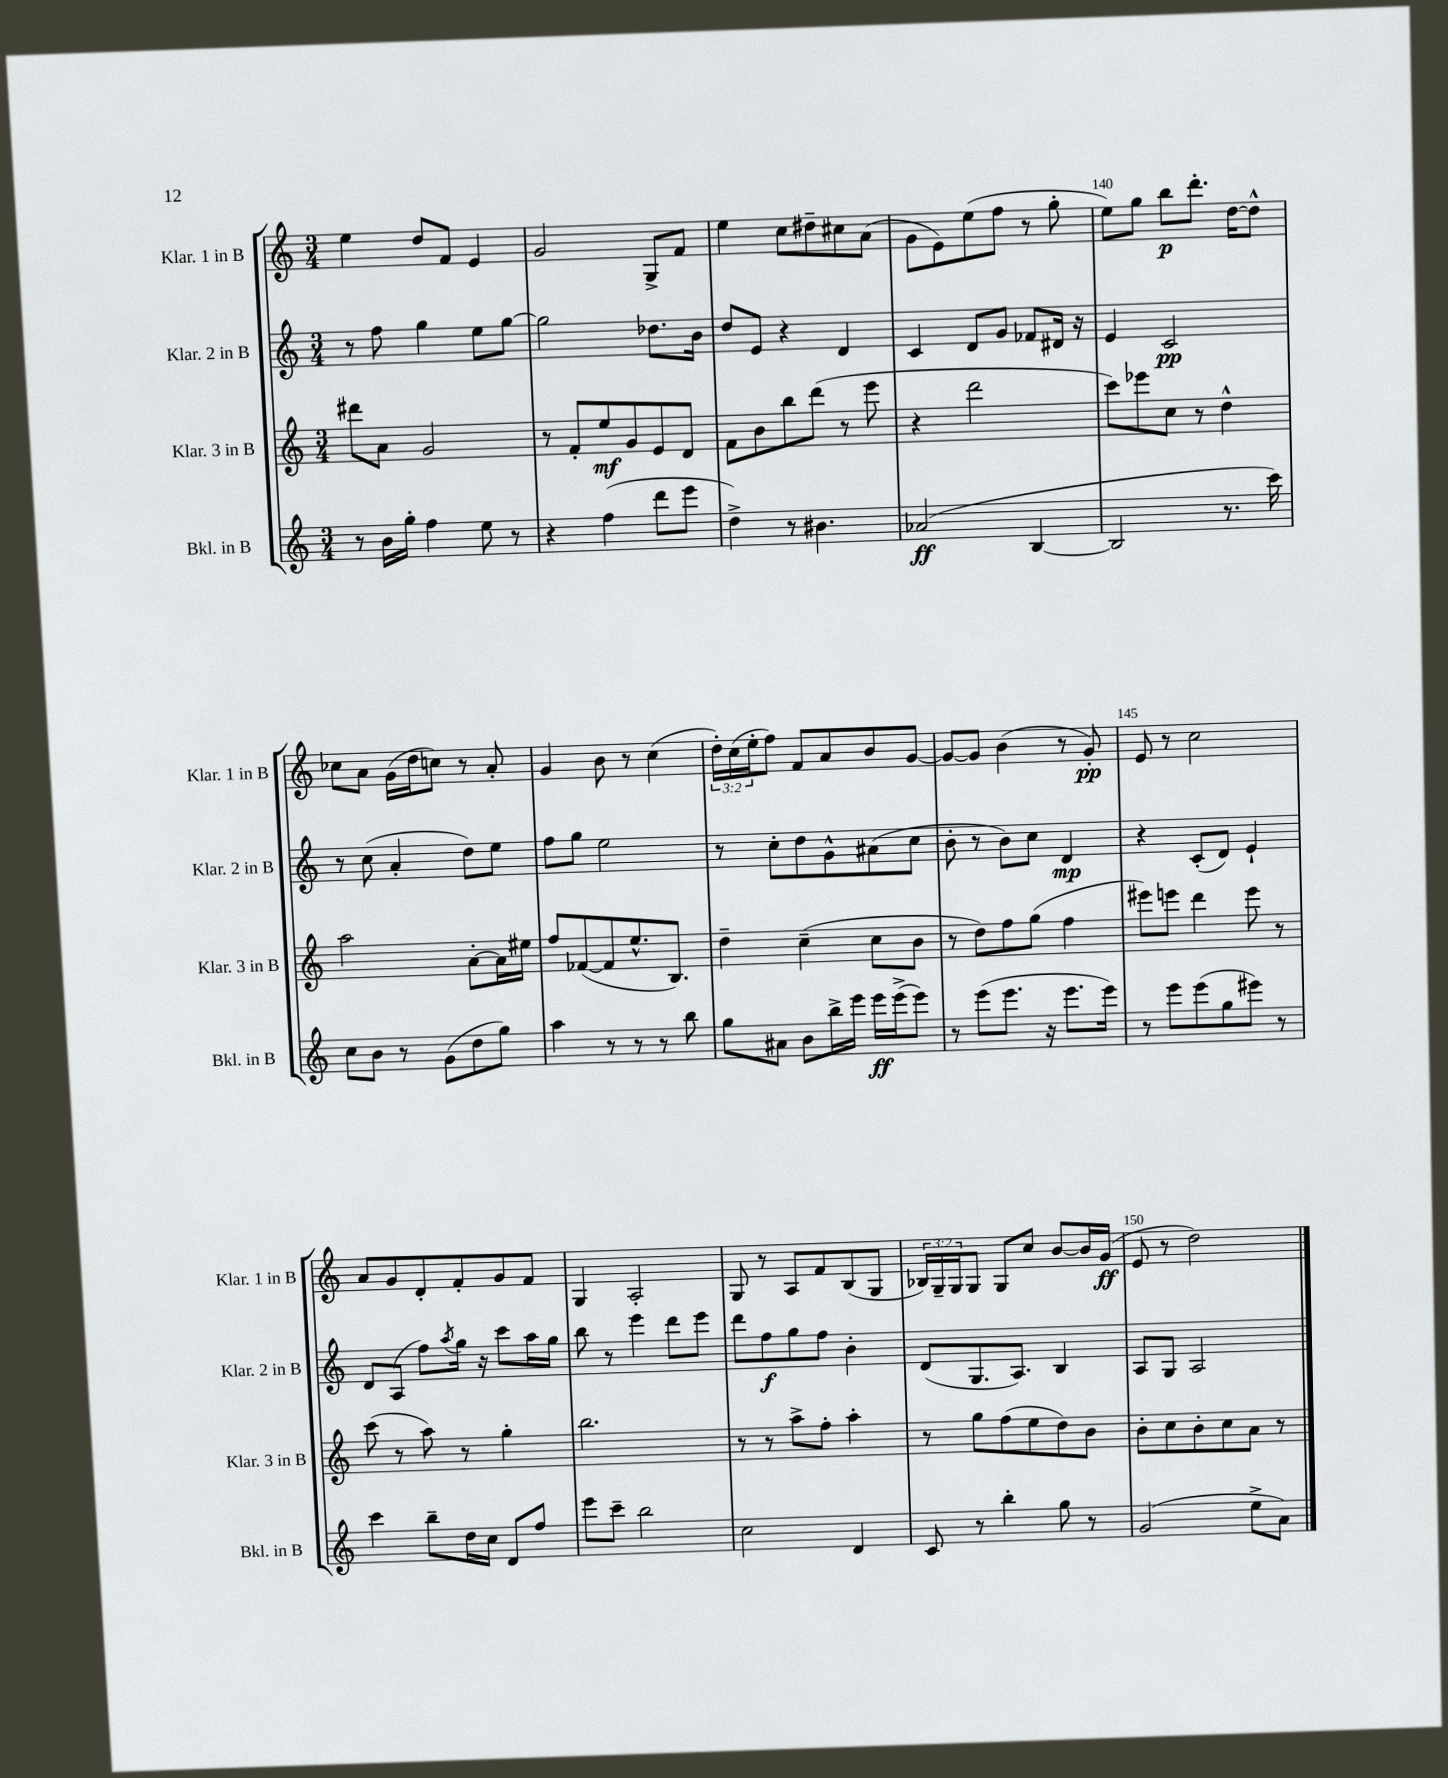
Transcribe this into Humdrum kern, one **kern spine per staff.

**kern	**dynam	**kern	**dynam	**kern	**dynam	**kern	**dynam
*part4	*part4	*part3	*part3	*part2	*part2	*part1	*part1
*staff4	*staff4	*staff3	*staff3	*staff2	*staff2	*staff1	*staff1
*I"Bkl. in B	*	*I"Klar. 3 in B	*	*I"Klar. 2 in B	*	*I"Klar. 1 in B	*
*I'Bkl. in B	*	*I'Klar. 3 in B	*	*I'Klar. 2 in B	*	*I'Klar. 1 in B	*
*clefG2	*	*clefG2	*	*clefG2	*	*clefG2	*
*k[]	*	*k[]	*	*k[]	*	*k[]	*
*M3/4	*	*M3/4	*	*M3/4	*	*M3/4	*
=136	=136	=136	=136	=136	=136	=136	=136
8r	.	8ddd#X\L	.	8r	.	4ee\	.
16b\LL	.	8a\J	.	8ff\	.	.	.
16gg'\JJ	.	.	.	.	.	.	.
4ff\	.	2g/	.	4gg\	.	8dd/L	.
.	.	.	.	.	.	8f/J	.
8ee\	.	.	.	8ee\L	.	4e/	.
8r	.	.	.	[8gg\J	.	.	.
=137	=137	=137	=137	=137	=137	=137	=137
4r	.	8r	.	2gg\]	.	2g/	.
.	.	8f'/L	.	.	.	.	.
(4ff\	.	8ee/	mf	.	.	.	.
.	.	8g/	.	.	.	.	.
8ddd\L	.	8e/	.	8.dd-X\L	.	8G^/L	.
8eee\J	.	8d/J	.	.	.	8f/J	.
.	.	.	.	16b\Jk	.	.	.
=138	=138	=138	=138	=138	=138	=138	=138
4dd^\)	.	8f\L	.	8dd/L	.	4ee\	.
.	.	8b\	.	8e/J	.	.	.
8r	.	8bb\	.	4r	.	8cc\L	.
4.b#X\	.	(8ddd\J	.	.	.	8dd#X~\	.
.	.	8r	.	4d/	.	8cc#X\	.
.	.	8eee\	.	.	.	(8a\J	.
=139	=139	=139	=139	=139	=139	=139	=139
(2a-X/	ff	4r	.	4c/	.	8g\L	.
.	.	.	.	.	.	8e\)	.
.	.	2ddd\	.	8d/L	.	(8ee\	.
.	.	.	.	8g/J	.	8ff\J	.
[4B/	.	.	.	8f-X/L	.	8r	.
.	.	.	.	16d#X/Jk	.	8gg'\	.
.	.	.	.	16r	.	.	.
=140	=140	=140	=140	=140	=140	=140	=140
2B/]	.	8ccc\L)	.	4e/	.	8ee\L)	.
.	.	8eee-X\	.	.	.	8gg\J	.
.	.	8cc\J	.	2c/	pp	8bb\L	p
.	.	8r	.	.	.	8.ddd'\J	.
8.r	.	4dd^^\	.	.	.	.	.
.	.	.	.	.	.	[16dd\KL	.
.	.	.	.	.	.	8dd^^\J]	.
16ccc\)	.	.	.	.	.	.	.
!!LO:LB:g=z
=141	=141	=141	=141	=141	=141	=141	=141
8cc\L	.	2aa\	.	8r	.	8cc-X\L	.
8b\J	.	.	.	(8cc\	.	8a\J	.
8r	.	.	.	4a'/	.	(16g\LL	.
.	.	.	.	.	.	16dd\J	.
(8g\L	.	.	.	.	.	8ccn\J)	.
8dd\	.	[8a'\L	.	8dd\L)	.	8r	.
8gg\J)	.	16a\L]	.	8ee\J	.	8a'/	.
.	.	16ee#X\JJ	.	.	.	.	.
=142	=142	=142	=142	=142	=142	=142	=142
4aa\	.	8ff/L	.	8ff\L	.	4g/	.
.	.	([8f-X/	.	8gg\J	.	.	.
8r	.	8f-/]	.	2ee\	.	8b\	.
8r	.	8.ee^^/	.	.	.	8r	.
8r	.	.	.	.	.	(4cc\	.
.	.	8.B/J)	.	.	.	.	.
8bb\	.	.	.	.	.	.	.
=143	=143	=143	=143	=143	=143	=143	=143
8gg\L	.	4dd~\	.	8r	.	24dd'\LL)	.
.	.	.	.	.	.	(24cc\	.
.	.	.	.	.	.	24ee'\J	.
8a#X\J	.	.	.	8cc'\L	.	8ff\J)	.
8b\L	.	(4cc~\	.	8dd\	.	8f/L	.
16bb^\L	.	.	.	8g^^\	.	8a/	.
16eee\JJ	.	.	.	.	.	.	.
16eee\LL	ff	8cc\L	.	(8a#X\	.	8b/	.
(16eee^\J	.	.	.	.	.	.	.
8eee\J)	.	8b\J	.	8cc\J	.	[8g/J	.
=144	=144	=144	=144	=144	=144	=144	=144
8r	.	8r	.	8b'\	.	8g/L_	.
(8eee\L	.	8dd\L)	.	8r	.	8g/J]	.
8.eee\J	.	8ff\	.	8b\L)	.	(4b\	.
.	.	(8gg\J	.	8cc\J	.	.	.
16r	.	.	.	.	.	.	.
8.eee\L	.	4ff\	.	4d/	mp	8r	.
.	.	.	.	.	.	8g'/)	pp
16eee\Jk)	.	.	.	.	.	.	.
=145	=145	=145	=145	=145	=145	=145	=145
8r	.	8eee#X\L)	.	4r	.	8e/	.
8eee\L	.	8eeen\J	.	.	.	8r	.
(8eee\	.	4ddd\	.	(8c'/L	.	2cc\	.
8gg\	.	.	.	8d/J)	.	.	.
8eee#X\J)	.	8eee\	.	4e`/	.	.	.
8r	.	8r	.	.	.	.	.
!!LO:LB:g=z
=146	=146	=146	=146	=146	=146	=146	=146
4ccc\	.	(8ccc\	.	8d/L	.	8a/L	.
.	.	8r	.	(8A/J	.	8g/	.
8bb~\L	.	8aa\)	.	8ff\L)	.	8d'/	.
.	.	.	.	8qaa/	.	.	.
16dd\L	.	8r	.	16gg\Jk	.	8f'/	.
16cc\JJ	.	.	.	16r	.	.	.
8d/L	.	4gg'\	.	8ccc\L	.	8g/	.
8ff/J	.	.	.	16aa\L	.	8f/J	.
.	.	.	.	16gg\JJ	.	.	.
=147	=147	=147	=147	=147	=147	=147	=147
8eee\L	.	2.bb\	.	8bb\	.	4G/	.
8ccc~\J	.	.	.	8r	.	.	.
2bb\	.	.	.	4eee\	.	2A'/	.
.	.	.	.	8ddd\L	.	.	.
.	.	.	.	8eee\J	.	.	.
=148	=148	=148	=148	=148	=148	=148	=148
2cc\	.	8r	.	8ddd\L	.	8G/	.
.	.	8r	.	8ff\	f	8r	.
.	.	8aa^\L	.	8gg\	.	8A/L	.
.	.	8ff'\J	.	8ff\J	.	8f/	.
4d/	.	4aa'\	.	4b'\	.	(8B/	.
.	.	.	.	.	.	8G/J	.
=149	=149	=149	=149	=149	=149	=149	=149
8c/	.	8r	.	(8d/L	.	24B-X/LL)	.
.	.	.	.	.	.	24G~/	.
.	.	.	.	.	.	24G/J	.
8r	.	8gg\L	.	8.G/	.	8G/J	.
4bb'\	.	(8ff\	.	.	.	8G/L	.
.	.	.	.	8.A/J)	.	.	.
.	.	8ee\	.	.	.	8cc/J	.
8gg\	.	8dd\)	.	4B/	.	[8b/L	.
8r	.	8b\J	.	.	.	16b/L]	.
.	.	.	.	.	.	(16g/JJ	ff
=150	=150	=150	=150	=150	=150	=150	=150
(2g/	.	8b'\L	.	8A/L	.	8e/	.
.	.	8cc\	.	8G/J	.	8r	.
.	.	8b'\	.	2A/	.	2dd\)	.
.	.	8cc\	.	.	.	.	.
8ee^\L	.	8a\J	.	.	.	.	.
8a\J)	.	8r	.	.	.	.	.
==	==	==	==	==	==	==	==
*-	*-	*-	*-	*-	*-	*-	*-
